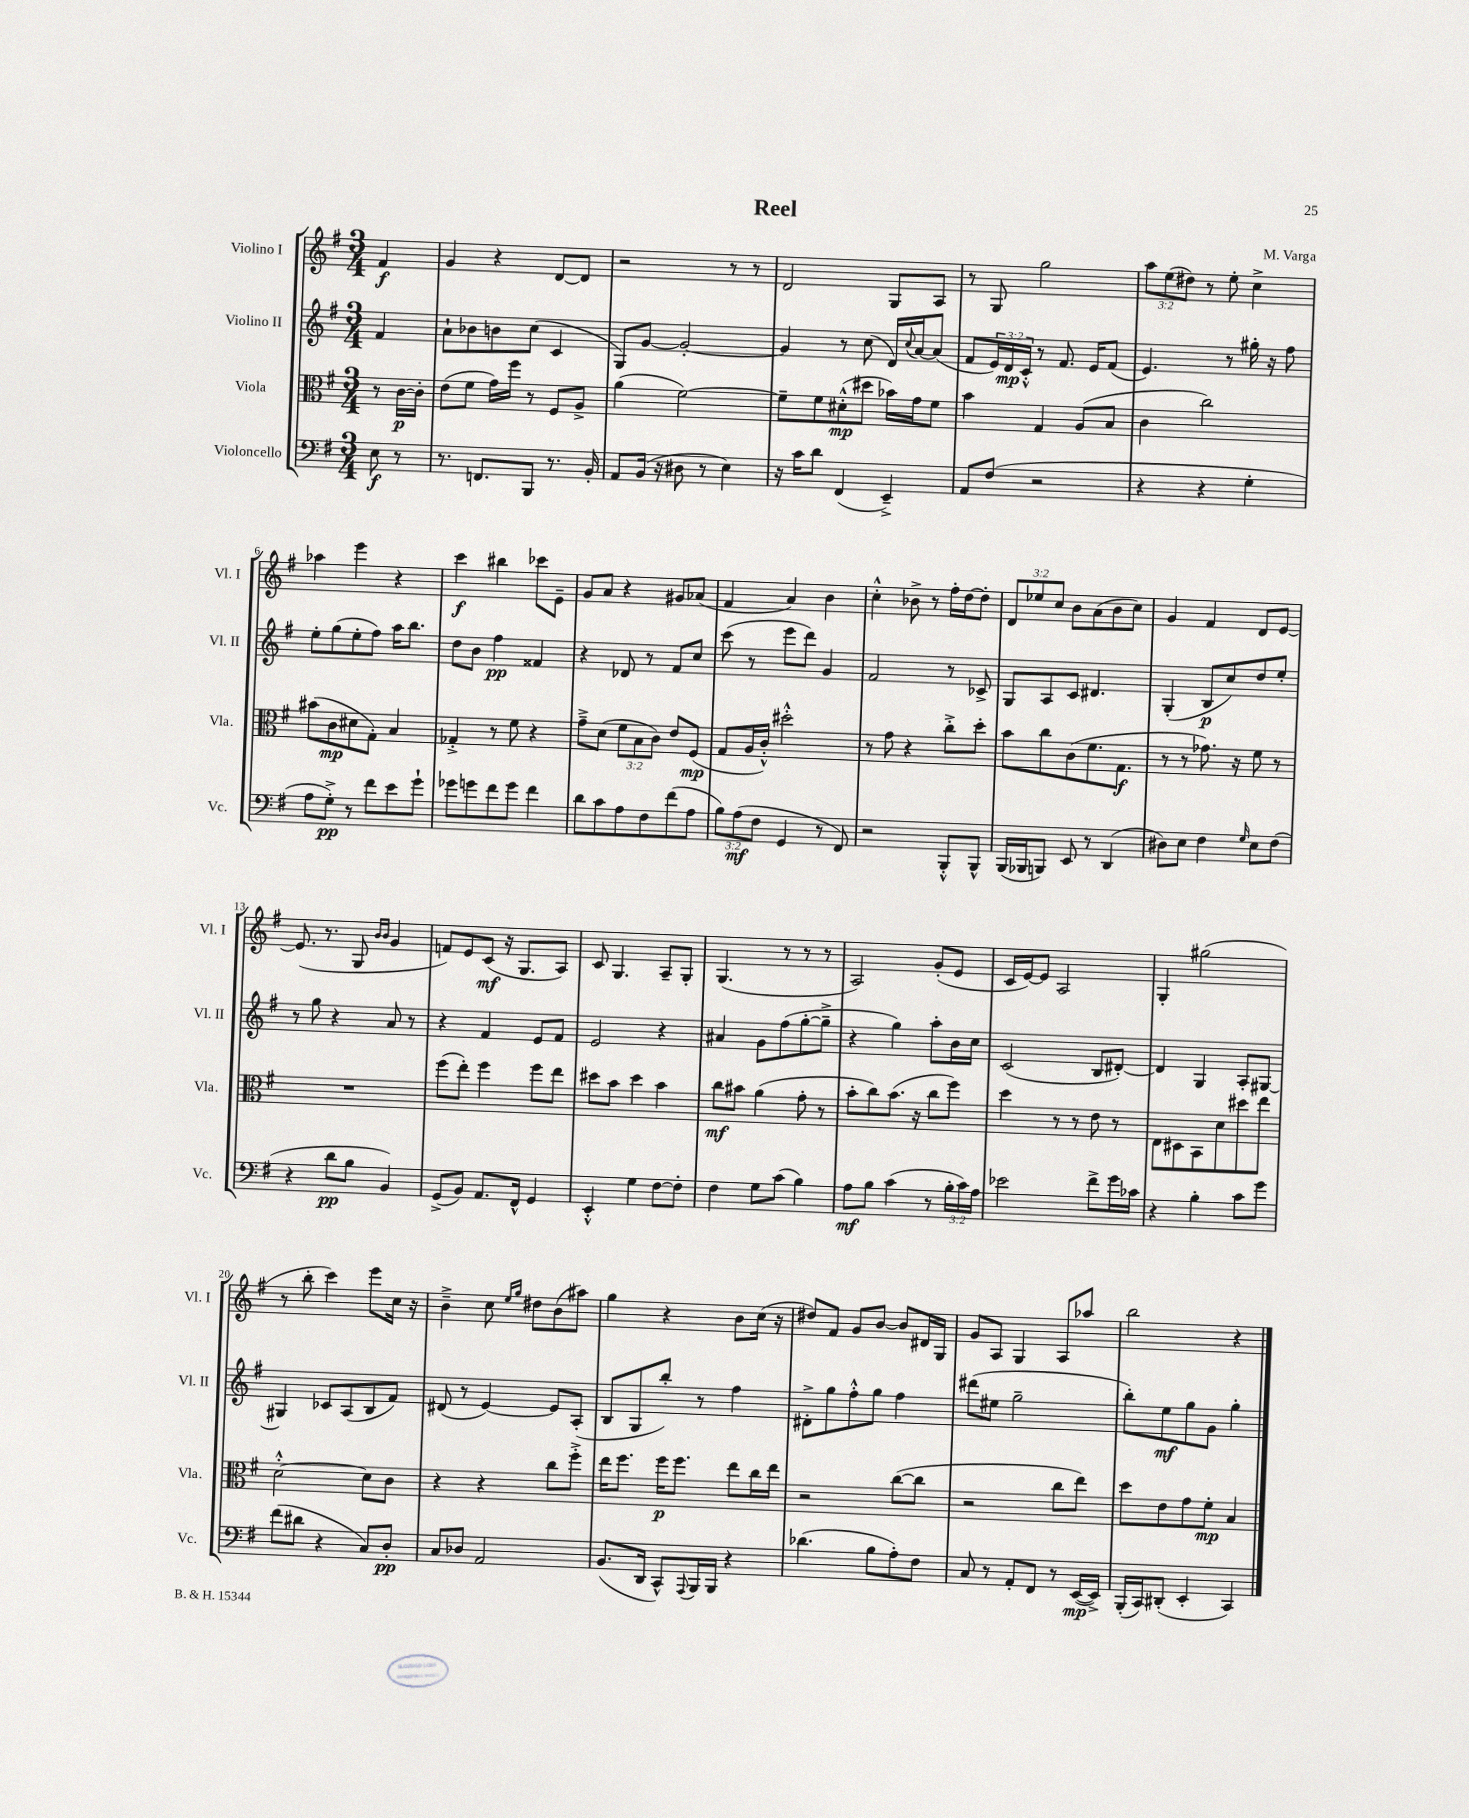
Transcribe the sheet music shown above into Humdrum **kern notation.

**kern	**kern	**kern	**kern
*staff4	*staff3	*staff2	*staff1
*clefF4	*clefC3	*clefG2	*clefG2
*k[f#]	*k[f#]	*k[f#]	*k[f#]
*M3/4	*M3/4	*M3/4	*M3/4
8E	8r	4f#	4f#
8r	[16c	.	.
.	16c']	.	.
=	=	=	=
8.r	(8e	8a`	4g
.	8f#	8b-	.
8.FF	.	.	.
.	16g)	8b	4r
.	16ff#	.	.
8BBB	8r	(8cc	.
8.r	8F#	4c	[8d
.	8A^	.	8d]
16BB'	.	.	.
=	=	=	=
8AA	(4a	8G)	2r
(16BB	.	[8g	.
16r	.	.	.
8D#	[2f#)	2g'_	.
8r	.	.	.
4E)	.	.	8r
.	.	.	8r
=	=	=	=
16r	8f#~]	4g]	2d
16c	.	.	.
8d	8f#	.	.
(4FF#	(8d#'^^	8r	.
.	8dd#	(8cc	.
4EE~^)	16b-)	16d)	8G
.	.	8qqcc	.
.	16g	[16a	.
.	8f#	(8a]	8A
=	=	=	=
8AA	4b	8f#	8r
(8F#	.	24e)	8G
.	.	24d	.
.	.	24c'^^	.
2r	4G	8r	2gg
.	.	8.f#	.
.	(8A	.	.
.	.	16e	.
.	8B	(8f#	.
=	=	=	=
4r	4c	4.e)	12aa
.	.	.	(12ee
.	.	.	12dd#)
4r	2cc)	.	8r
.	.	8r	8ee'
4G'	.	16gg#'	4cc^
.	.	16r	.
.	.	8ff#	.
=	=	=	=
8A	(8b#	8ee'	4aa-
8G'^)	8c	(8gg	.
8r	8d#	8ee'	4eee
8f#	8G')	8ff#)	.
8e	4B	16aa	4r
.	.	8.bb	.
8g`	.	.	.
=	=	=	=
8g-	4G-'^	8dd	4ccc
8g	.	8b	.
8f#	8r	4ff#	4bb#
8g	8f#	.	.
4f#	4r	4f##	8ccc-
.	.	.	8e~
=	=	=	=
8d	8g~^	4r	8g
8c	(8d	.	8a
8A	12f#	8d-	4r
.	12B	.	.
8F#	.	8r	.
.	12c)	.	.
(8f#	8e	8f#	8g#
8A	(8F#	8cc	(8a-
=	=	=	=
12B)	8G	(8ccc	4f#
(12A	.	.	.
.	16A	8r	.
12F#	.	.	.
.	16c'^^)	.	.
4GG	2dd#'^^	8eee	4a)
.	.	8ddd)	.
8r	.	4g	4b
8FF#)	.	.	.
=	=	=	=
2r	8r	2f#	4cc'^^
.	8g	.	.
.	4r	.	8b-^
.	.	.	8r
8BBB'^^	8cc'^	8r	16ff#'
.	.	.	[16dd
8BBB^^	8dd'	8c-^	8dd']
=	=	=	=
(16BBB	8b	8G	12d
16BBB-	.	.	.
.	.	.	12ee-
8BBB)	8cc	8A	.
.	.	.	12cc
8EE	(8c	8c	8b
8r	8.f#	4.d#	(8a
(4DD	.	.	8b
.	8.G	.	.
.	.	.	8cc)
=	=	=	=
8D#)	8r	(4G'	4g
8E	8r	.	.
4F#	8.g-)	8B	4f#
.	.	8cc)	.
.	16r	.	.
16qqG	.	.	.
8E	8f#	8dd	8d
(8F#	8r	8ee'	[8e
=	=	=	=
4r	2.r	8r	(8.e]
.	.	8gg	.
.	.	.	8.r
8d	.	4r	.
8B	.	.	8G
.	.	.	16qqb
.	.	.	16qqb
4BB)	.	8a	4g
.	.	8r	.
=	=	=	=
(8GG^	(8ff#	4r	8f)
8BB)	8ee')	.	8e
8.AA	4ff#	4f#	(8c
.	.	.	16r
16FF#^^	.	.	8.G
4GG	8ff#	8e	.
.	8ee	8f#	8A)
=	=	=	=
4EE'^^	8dd#	2e	8c
.	8b	.	4.G
4G	4dd#	.	.
[8F#	4b	4r	8A~
8F#']	.	.	8G'
=	=	=	=
4F#	8cc	4a#	(4.G
.	8b#	.	.
8G	(4a	8g	.
(8c	.	(8ff#	8r
4B)	8g'	[8gg'	8r
.	8r	8gg~^]	8r
=	=	=	=
8A	8b'	4r	2A)
8B	8cc)	.	.
(4c	(8.b	4gg)	.
.	16r	.	.
8r	8cc	8aa'	(8g'
24B'	8ff#)	16b	8e
24c)	.	.	.
.	.	16cc	.
24A	.	.	.
=	=	=	=
2e-	4dd	(2c	16c
.	.	.	[16e)
.	.	.	8e]
.	8r	.	2A
.	8r	.	.
8f#^	8e	8B	.
16g	8r	[8d#')	.
16c-	.	.	.
=	=	=	=
4r	8E	4d#]	4G'
.	8D#	.	.
4B'	8BB	4G	(2gg#
.	8d	.	.
8c	8dd#	8A'	.
8g	8ee	[8G#	.
=	=	=	=
(8f#	[2d'^^	4G#]	8r
8d#	.	.	8bb'
4r	.	8c-	4ccc)
.	.	(8A	.
8C)	8d]	8B	8eee
8D'	8c	8f#)	16cc
.	.	.	16r
=	=	=	=
8C	4r	(8d#	4b~^
8D-	.	8r	.
2AA	4r	[4e)	8cc
.	.	.	16qqee
.	.	.	16qqgg
.	.	.	8dd#
.	8cc	8e]	(8b
.	8ff#'^	(8A'	8aa#)
=	=	=	=
(8.BB	16ee	8B	4gg
.	8.ff#	.	.
.	.	8G	.
16DD	.	.	.
8CC^^)	16ff#	8bb')	4r
.	8.ff#	.	.
8qqAAA	.	.	.
16BBB	.	8r	.
16BBB	.	.	.
4r	8ee	4ff#	8b
.	16cc	.	(16cc
.	16ee	.	16r
=	=	=	=
(4.d-	2r	8d#'^	8dd#)
.	.	8gg	8f#
.	.	8ff#'^^	8g
8B	.	8gg	[8b
8A')	([8cc	4ff#	8b]
8F#	8cc]	.	16d#
.	.	.	16G
=	=	=	=
8C	2r	(8ddd#	8g
8r	.	8ee#	8A
8AA'	.	2gg~	4G
8FF#	.	.	.
8r	8cc	.	8A
([16EE	8ee)	.	8aa-
16EE^])	.	.	.
=	=	=	=
(16BBB'	8dd	8bb')	2bb
16CC)	.	.	.
(8DD#'	8e	8ee	.
4EE'	8g	8gg	.
.	8f#'	8g	.
4CC)	4B	4gg'	4r
==	==	==	==
*-	*-	*-	*-
